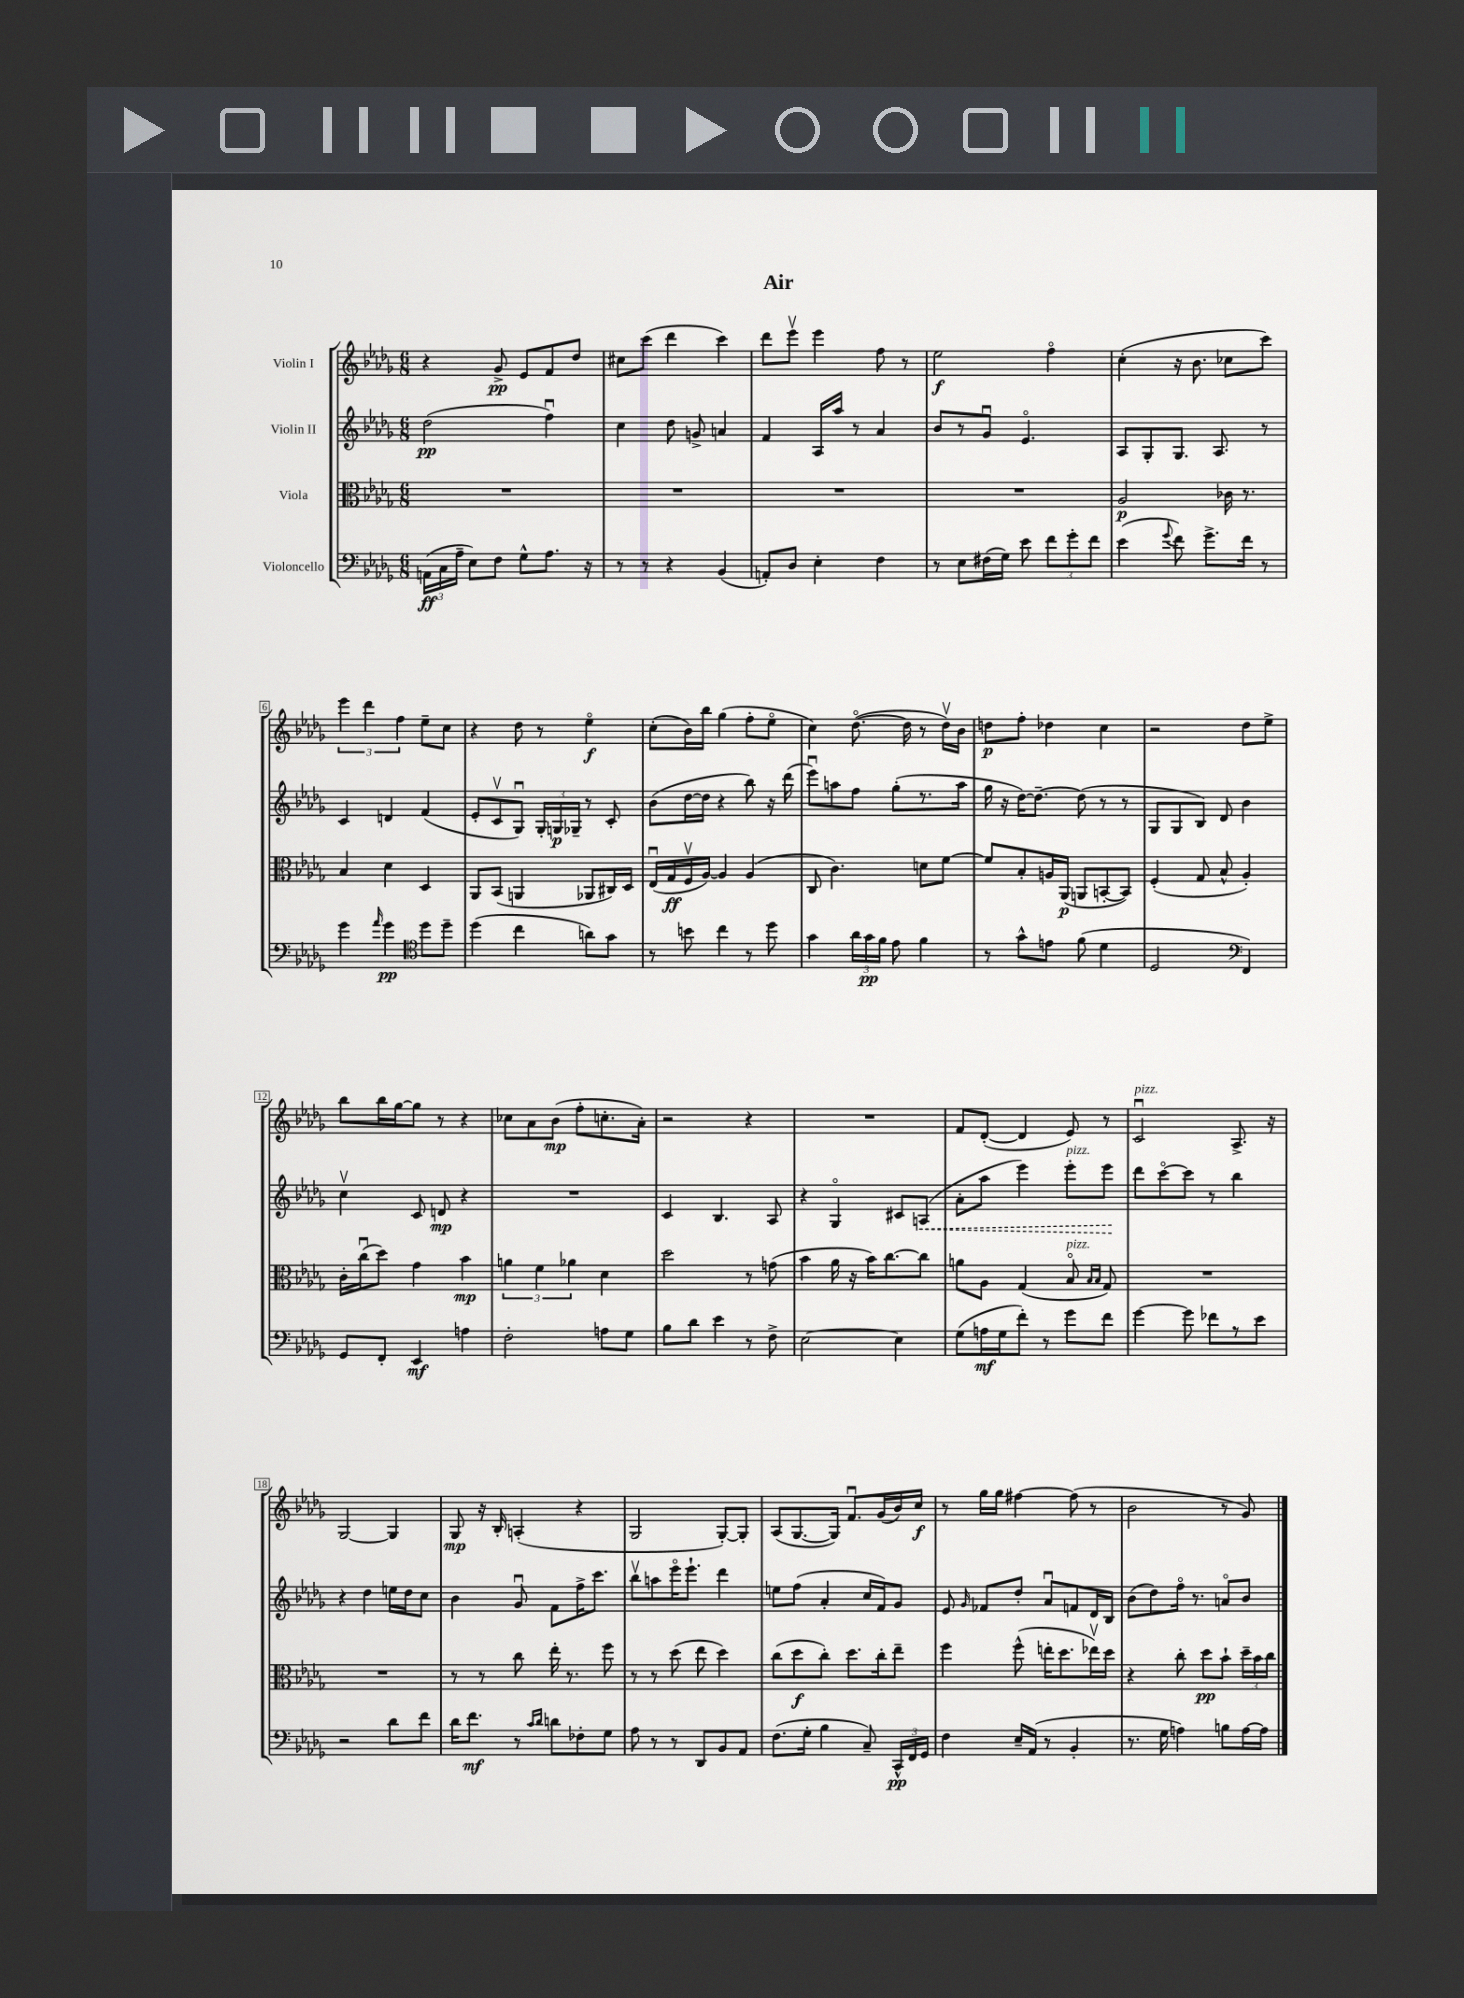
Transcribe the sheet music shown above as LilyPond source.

\header { title = "Air" }
<<
\new StaffGroup <<
\new Staff = "s0" \with { instrumentName = "Violin I" } {
    \clef treble \key des \major \numericTimeSignature \time 6/8
    \autoBeamOff r4 ges'8->\pp ees'8[ f'8 des''8] |
    cis''8[ c'''8]( des'''4 c'''4) |
    des'''8[ ees'''8]\upbow ees'''4 f''8 r8 |
    ees''2\f f''4\flageolet |
    c''4-.( r16 bes'8. ces''8[ c'''8]) |
    \tuplet 3/2 { ees'''4 des'''4 f''4 } ees''8[-- c''8] |
    r4 des''8 r8 ees''4\flageolet\f |
    c''8[-.( bes'16) bes''16] ges''4( f''8[-. ees''8]\flageolet |
    c''4) des''8.~\flageolet( des''16 r8 des''16[\upbow) bes'16] |
    d''8[\p f''8]-. des''4 c''4 |
    r2 des''8[ ees''8]-> |
    bes''8[ bes''16 ges''16~ ges''8] r8 r4 |
    ces''8[ aes'8 bes'8]\mp( f''8[-. c''8.-. aes'16]-.) |
    r2 r4 |
    R2. |
    f'8[ des'8]~-.( des'4 ees'8) r8 |
    c'2\downbow^\markup { \italic "pizz." } aes8.-> r16 |
    ges2~ ges4 |
    ges8\mp r16 bes16-. a4-.( r4 |
    ges2 ges8[~-.) ges8]-. |
    aes8[( ges8.~ ges16]) f'8.[\downbow ges'16( bes'16) c''16]\f |
    r8 ges''16[ ges''16] fis''4~ fis''8( r8 |
    bes'2 r8 ges'8) \bar "|." |
}
\new Staff = "s1" \with { instrumentName = "Violin II" } {
    \clef treble \key des \major \numericTimeSignature \time 6/8
    \autoBeamOff des''2\pp( f''4\downbow) |
    c''4 des''8 g'8-> a'4 |
    f'4 aes16[ aes''16] r8 aes'4 |
    bes'8[ r8 ges'8]\downbow ees'4.\flageolet |
    aes8[ ges8-. ges8.] aes8. r8 |
    c'4 d'4 f'4( |
    ees'8[-. c'8\upbow ges8]\downbow) \tuplet 3/2 { ges16[-. g16\p ges16]-- } r8 c'8-. |
    bes'8[( des''16~ des''16] r4 bes''8) r16 des'''16( |
    ees'''8[\downbow) a''8 f''8] ges''8[-.( r8. a''16] |
    ges''16 r16 des''16[~) des''8.]~-- des''8( r8 r8 |
    ges8[ ges8 bes8]) des'8 bes'4 |
    c''4\upbow c'8 d'8\mp r4 |
    R2. |
    c'4 bes4. aes8 |
    r4 ges4\flageolet cis'8[ \once \override Hairpin.style = #'dashed-line a8]\<( |
    aes'8[-. aes''8] ees'''4) ees'''8[-.^\markup { \italic "pizz." } ees'''8]\! |
    des'''8[ c'''8~\flageolet c'''8] r8 bes''4 |
    r4 des''4 e''16[ des''16 c''8] |
    bes'4 ges'8\downbow f'8[ f''16-> c'''8.] |
    bes''8[\upbow a''8 ees'''16\flageolet ees'''8.]-! des'''4 |
    e''8[ f''8]( aes'4-. c''16[ f'16) ges'8] |
    ees'8 \grace { ges'16 } fes'8[ des''8]-. aes'8[\downbow f'8 des'16 bes16] |
    bes'8[( des''8) f''16]\flageolet r8. a'8[\flageolet bes'8] \bar "|." |
}
\new Staff = "s2" \with { instrumentName = "Viola" } {
    \clef alto \key des \major \numericTimeSignature \time 6/8
    \autoBeamOff R2. |
    R2. |
    R2. |
    R2. |
    aes2\p ces'16 r8. |
    bes4 des'4 des4 |
    aes,8[ bes,8]( a,4 aes,8[ cis16) des16] |
    ees16[\downbow( ges16\ff f16\upbow aes16]~) aes4 aes4( |
    c8 c'4.) d'8[ f'8]~ |
    f'8[ bes8-. a16 aes,16]\p( a,8[ b,8~-. b,8]) |
    f4-.( ges8 bes8-^ aes4-.) |
    c'16[-. c''16\downbow( des''8]) ges'4 bes'4\mp |
    \tuplet 3/2 { a'4 f'4 aes'4 } des'4 |
    des''2 r8 g'8( |
    bes'4 aes'16 r16 bes'16[) c''8.~ c''8] |
    a'8[ aes8] ges4( bes8\flageolet^\markup { \italic "pizz." } \grace { bes16[ bes16] } ges8) |
    R2. |
    R2. |
    r8 r8 c''8 ees''16-. r8. f''8 |
    r8 r8 des''8( ees''8 des''4) |
    c''8[( des''8\f c''8]-.) des''8.[ c''16-. ees''8]-- |
    f''4 f''8-^( e''16[-. des''8. ees''16\upbow) des''16] |
    r4 c''8-. des''8[\pp bes'8]-! \tuplet 3/2 { des''16[-- bes'16 c''16] } \bar "|." |
}
\new Staff = "s3" \with { instrumentName = "Violoncello" } {
    \clef bass \key des \major \numericTimeSignature \time 6/8
    \autoBeamOff \tuplet 3/2 { a,16[\ff( c16 aes16]-- } ees8[) f8] ges8[-^ aes8.] r16 |
    r8 r8 r4 bes,4( |
    a,8[-.) des8] ees4-. f4 |
    r8 ees8[ fis16( ges16]) ees'8 \tuplet 3/2 { f'8[ ges'8-. f'8] } |
    ees'4( \appoggiatura { ges'8 } f'8) ges'8.[-> f'16] r8 |
    ges'4 \grace { aes'16 } ges'4\pp \clef tenor des''8[ des''8]-- |
    des''4( c''4 a'8[) ges'8] |
    r8 b'8 c''4 r8 des''8 |
    ges'4 \tuplet 3/2 { aes'16[ ges'16\pp f'16] } ees'8 f'4 |
    r8 ges'8[-^ e'8] f'8( des'4 |
    des2 \clef bass f,4) |
    ges,8[ f,8]-. ees,4\mf a4 |
    f2-. a8[ ges8] |
    bes8[ des'8] ees'4 r8 f8-> |
    ees2~ ees4 |
    ges8[( a16\mf ges16 f'8]-.) r8 ges'8[ f'8] |
    ges'4~ ges'8 fes'8[ r8 ees'8] |
    r2 des'8[ f'8] |
    des'16[ f'8.]\mf r8 \grace { c'16[ des'16] } d'8[ fes8-. ges8] |
    aes8 r8 r8 des,8[ bes,8 aes,8] |
    f8.[( ges16]-. bes4 c8--) \tuplet 3/2 { c,16[-^\pp f,16 ges,16] } |
    f4 ees16[-- aes,16]( r8 bes,4-. |
    r8. ges16 a4) b8[ a16~ a16] \bar "|." |
}
>>
>>
\layout { \context { \Score \override BarNumber.stencil = #(make-stencil-boxer 0.1 0.3 ly:text-interface::print) } }
